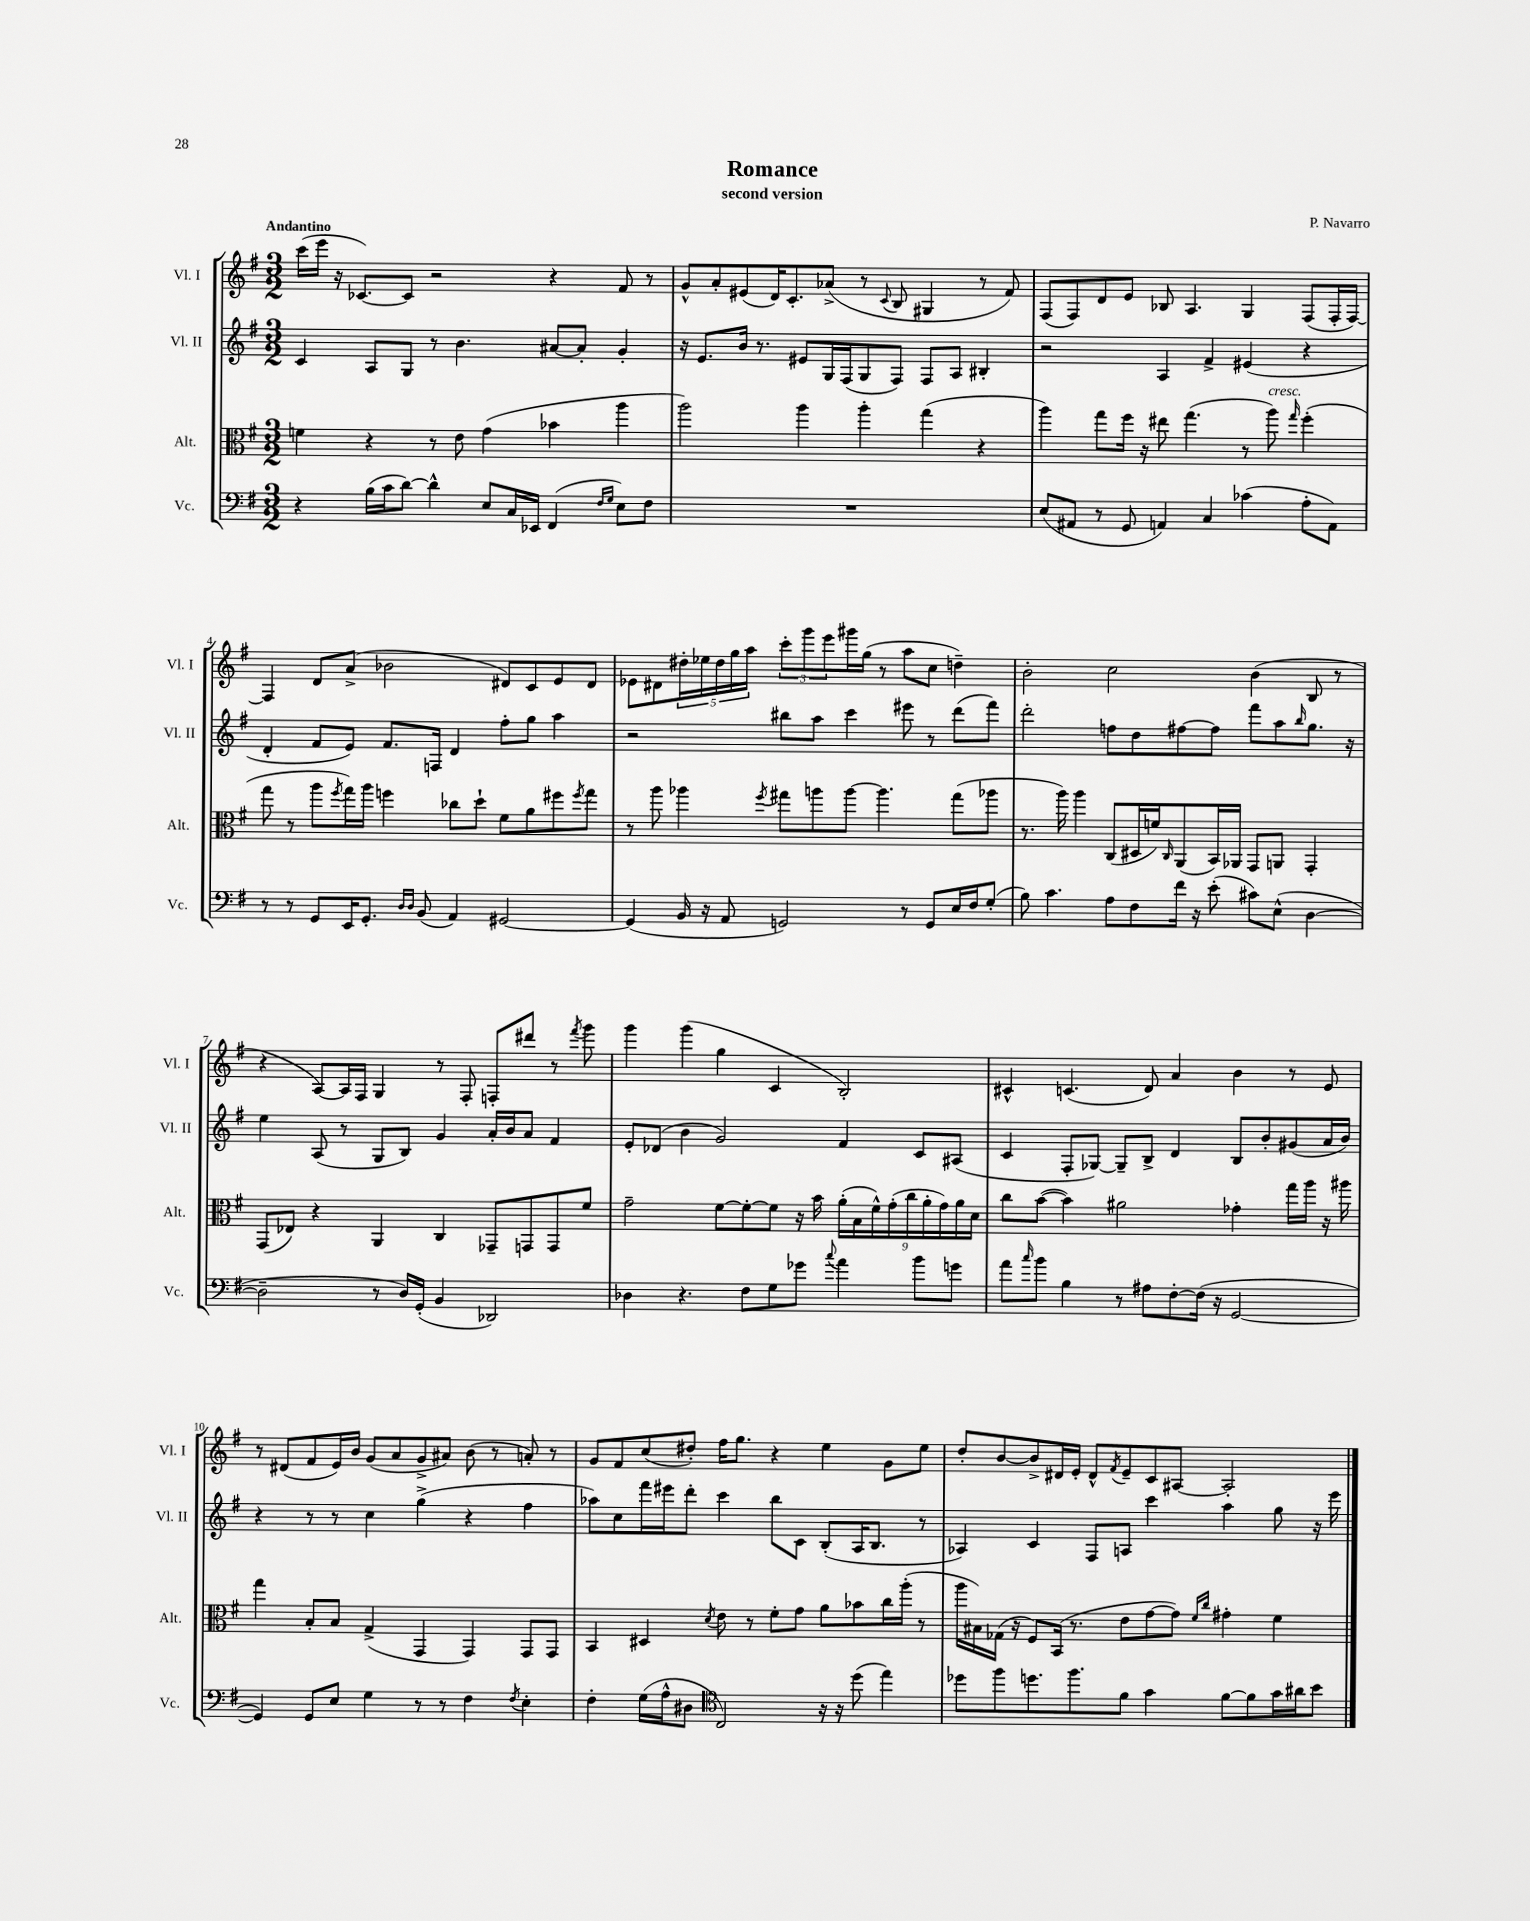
\header { title = "Romance" composer = "P. Navarro" subtitle = "second version" }
<<
\new StaffGroup <<
\new Staff = "s0" \with { instrumentName = "Vl. I" shortInstrumentName = "Vl. I" } {
    \clef treble \key g \major \numericTimeSignature \time 3/2 \tempo "Andantino"
    c'''16( e'''16 r16 ces'8.~) ces'8 r2 r4 fis'8 r8 |
    g'8-^ a'8-. eis'8( d'16) c'8.-. aes'8->( r8 \appoggiatura { c'8 } b8 gis4 r8 fis'8) |
    fis8( fis8) d'8 e'8 bes8 a4. g4 fis8( fis16-. fis16~) |
    fis4 d'8 a'8->( bes'2 dis'8) c'8 e'8 dis'8 |
    ees'8 dis'8 \tuplet 5/4 { dis''16-. ees''16 dis''16 g''16 a''16 } \tuplet 3/2 { c'''8-. g'''8 e'''8 } gis'''16 g''16( r8 a''8 c''8 d''4--) |
    b'2-. c''2 b'4( b8 r8 |
    r4 a8~) a16 fis16 g4 r8 fis8-. f8-. dis'''8 r8 \acciaccatura { fis'''8 } g'''8 |
    g'''4 g'''4( g''4 c'4 b2-.) |
    cis'4-^ c'4.( d'8) a'4 b'4 r8 e'8 |
    r8 dis'8( fis'8 e'16) b'16 g'8( a'8 g'8-> ais'8) b'8( r8 a'8-.) r8 |
    g'8 fis'8 c''8( dis''8-.) fis''16 g''8. r4 e''4 g'8 e''8 |
    d''8-. b'8~ b'8-> dis'16 e'16-. dis'8-^ \acciaccatura { fis'8 } e'8-- c'8 ais8~ ais2-. \bar "|." |
}
\new Staff = "s1" \with { instrumentName = "Vl. II" shortInstrumentName = "Vl. II" } {
    \clef treble \key g \major \numericTimeSignature \time 3/2
    c'4 a8 g8 r8 b'4. ais'8~ ais'8-. g'4-. |
    r16 e'8. b'16 r8. eis'8 g16 fis16( g8 fis8) fis8 a8 bis4-. |
    r2 a4 fis'4-> eis'4( r4 |
    d'4-. fis'8 e'8) fis'8. f16 d'4 fis''8-. g''8 a''4 |
    r2 bis''8 a''8 c'''4 eis'''8 r8 d'''8( fis'''8) |
    d'''2-. f''8 d''8 fis''8~ fis''8 fis'''8 a''8 \grace { b''16 } g''8. r16 |
    e''4 a8( r8 g8 b8) g'4 a'16-. b'16 a'8 fis'4 |
    e'8-. des'8( b'4 g'2) fis'4 c'8 ais8( |
    c'4 fis8-. ges8~) ges8-- b8-> d'4 b8 b'8-. gis'8( a'16 b'16) |
    r4 r8 r8 c''4 g''4->( r4 fis''4 |
    aes''8) c''8 fis'''16 eis'''16 d'''8-. c'''4 b''8 c'8 b8-.( a16 b8. r8 |
    aes4) c'4 fis8 a8 c'''4 a''4 g''8 r16 e'''16 \bar "|." |
}
\new Staff = "s2" \with { instrumentName = "Alt." shortInstrumentName = "Alt." } {
    \clef alto \key g \major \numericTimeSignature \time 3/2
    f'4 r4 r8 e'8 g'4( bes'4 a''4 |
    a''2) a''4 a''4-. g''4( r4 |
    a''4) g''8 fis''16 r16 eis''8 g''4.( r8 a''8^\markup { \italic "cresc." }) \grace { g''16 } fis''4-.( |
    g''8 r8 a''8 \acciaccatura { fis''8 } g''16) a''16 f''4 ces''8 d''8-! fis'8 a'8 fis''8 \acciaccatura { fis''8 } g''8 |
    r8 a''8 aes''4 \acciaccatura { fis''8 } gis''8 a''8 a''8~ a''4. gis''8( aes''8 |
    r8. a''16) a''4 c8( dis16 f'16) \grace { c16 } a,8( b,16) aes,16 g,8 a,8 g,4-. |
    g,8( ees8) r4 a,4 c4 ges,8-- g,8 g,8 fis'8 |
    g'2-- fis'8~ fis'8~-. fis'8 r16 b'16 \tuplet 9/8 { a'16-.( b16 fis'16-^) g'16-.( c''16 a'16-. g'16) a'16 d'16 } |
    c''8 b'8~( b'4) ais'2 ges'4-. g''16 a''16 r16 ais''16 |
    g''4 b8-. b8 g4->( g,4 g,4) g,8 g,8 |
    b,4 dis4 \acciaccatura { d'8 } e'8 r8 fis'8-. g'8 a'8 bes'8 c''16 a''16-.( r8 |
    a''16 bis16) ges16( r16 fis8) b,16( r8. e'8 g'8~ g'8) \grace { fis'16 c''16 } gis'4-. fis'4 \bar "|." |
}
\new Staff = "s3" \with { instrumentName = "Vc." shortInstrumentName = "Vc." } {
    \clef bass \key g \major \numericTimeSignature \time 3/2
    r4 b16( c'16 d'8~) d'4-^ e8 c16 ees,16 fis,4( \grace { fis16 g16 } e8) fis8 |
    R1. |
    e8( ais,8 r8 g,8 a,4) c4 ces'4( a8-. a,8) |
    r8 r8 g,8 e,16 g,8.-. \grace { d16 d16 } b,8( a,4) gis,2~ |
    gis,4( b,16 r16 a,8 g,2) r8 g,8 e16 fis16 g8-.( |
    b8) c'4. a8 fis8 fis'16 r16 e'8-.( cis'8) e8-^( d4~ |
    d2-- r8 d16) g,16-.( b,4 des,2) |
    des4 r4. fis8 g8 ges'8 \appoggiatura { c''8 } a'4 b'8 g'8 |
    a'8 \grace { c''16 } b'8 b4 r8 ais8 fis8~-. fis16( r16 g,2~ |
    g,4) g,8 e8 g4 r8 r8 fis4 \acciaccatura { fis8 } e4-. |
    fis4-. g16( a16-^ dis8 \clef tenor c2) r16 r16 d''8( e''4) |
    des''8 fis''8 d''8. fis''8. fis'8 g'4 fis'8~ fis'8 g'16 ais'16 b'8 \bar "|." |
}
>>
>>
